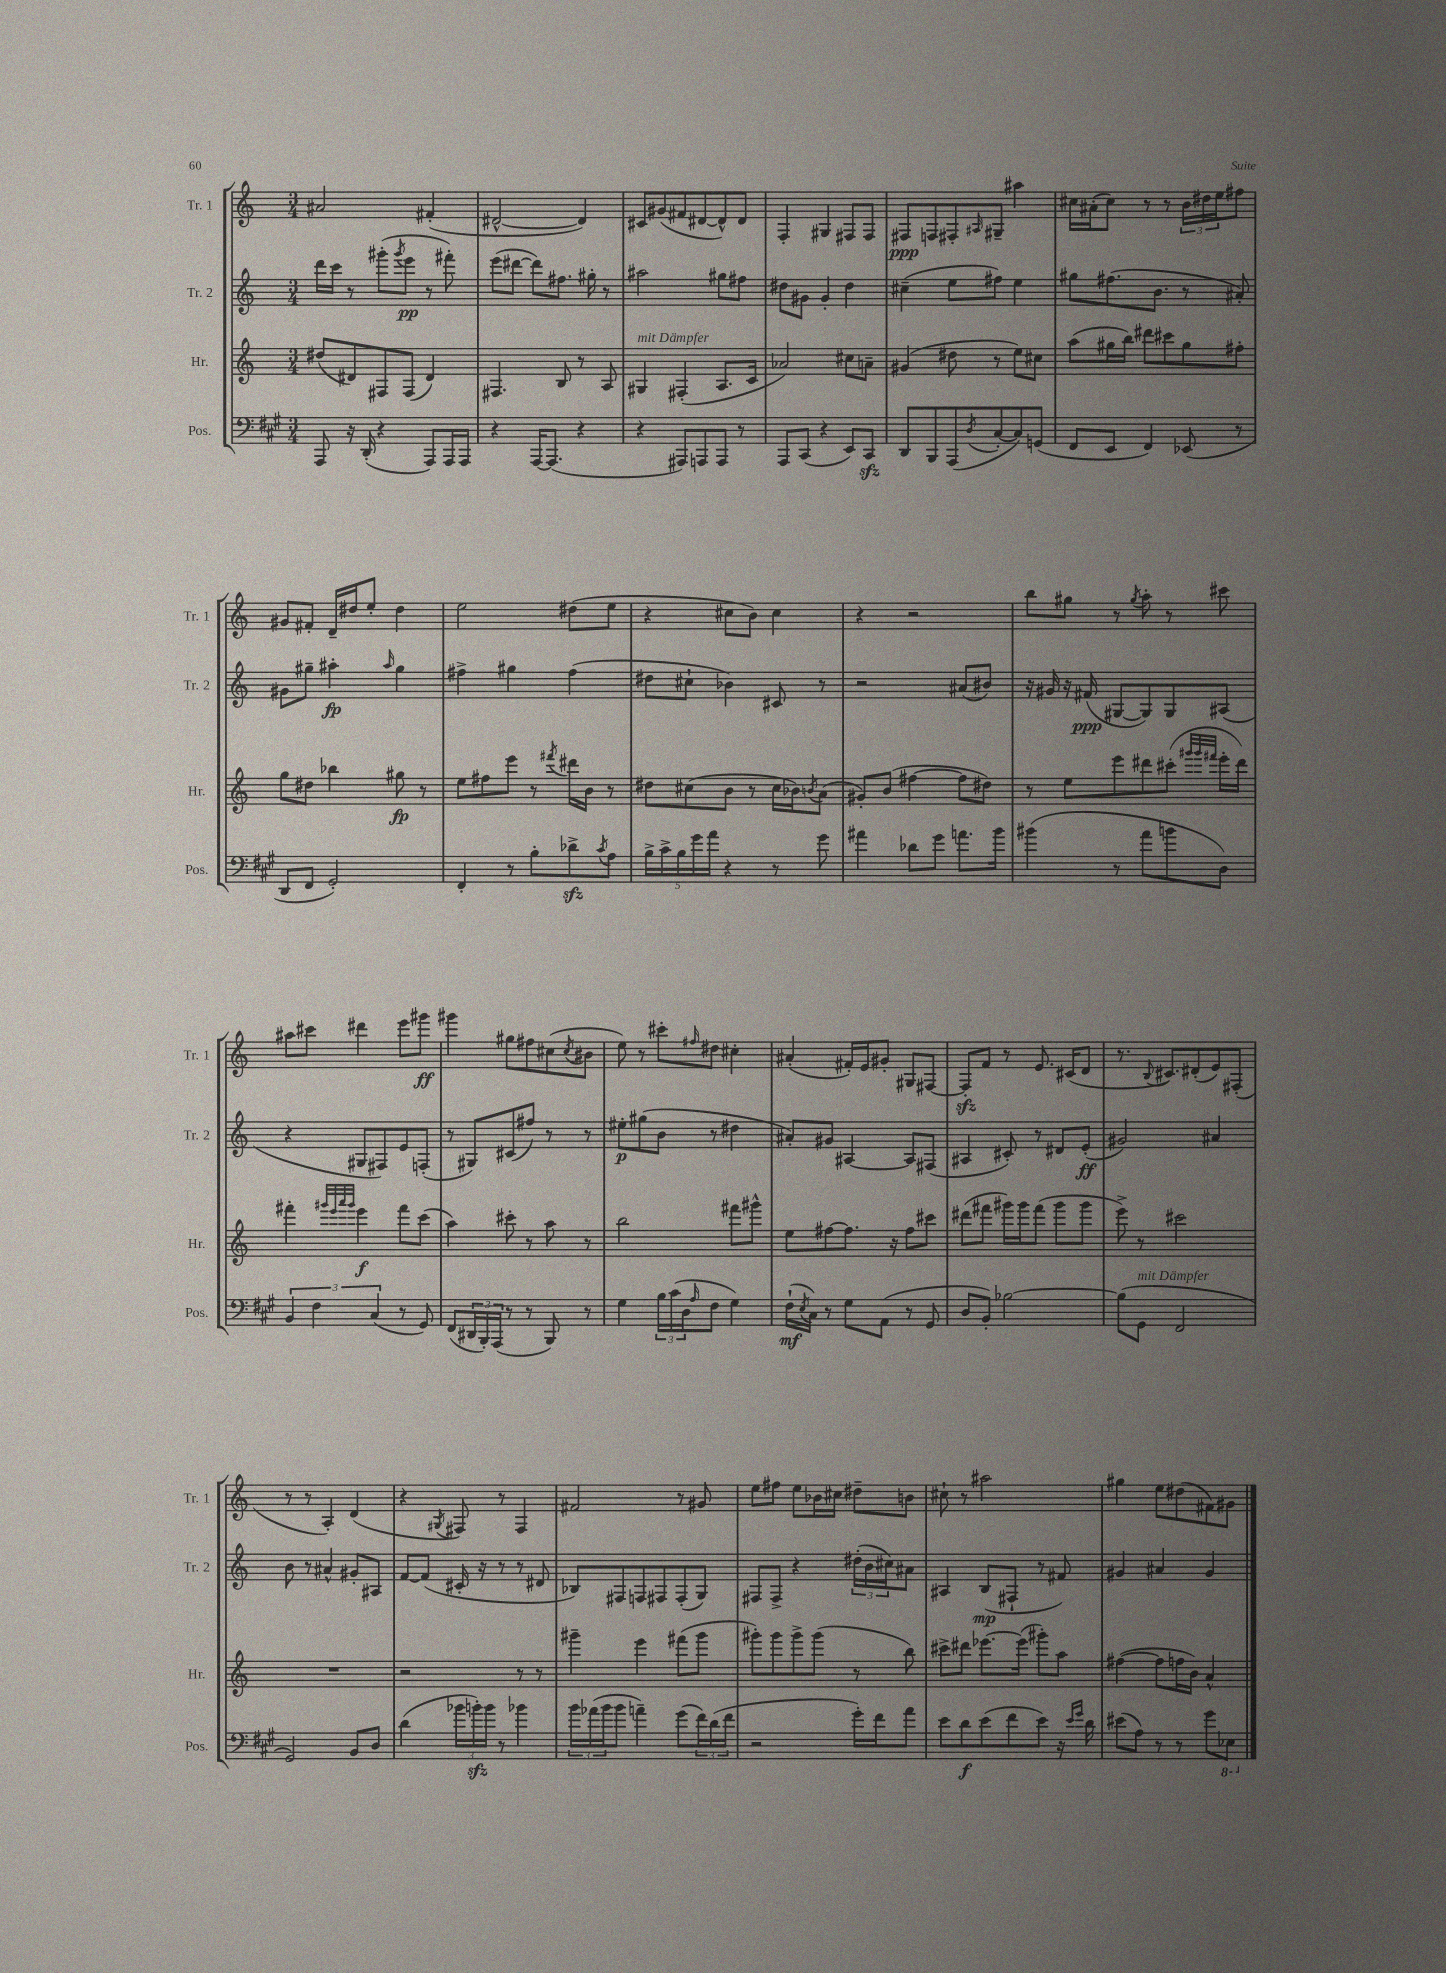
<<
\new StaffGroup <<
\new Staff = "s0" \with { instrumentName = "Tr. 1" shortInstrumentName = "Tr. 1" } {
    \clef treble \key c \major \numericTimeSignature \time 3/4
    ais'2 fis'4-.( |
    dis'2~-^ dis'4) |
    cis'8 gis'8( fis'8 dis'8~ dis'8-^) dis'8 |
    f4-. gis4 fis8 fis8 |
    fis8\ppp f8 fis8-. \grace { ais16 } gis8-- ais''4 |
    cis''16 ais'16-.( cis''8) r8 r8 \tuplet 3/2 { b'16 dis''16 e''16 } fis''8 |
    gis'8 fis'8-. d'16-- dis''16 e''8-. dis''4 |
    e''2 dis''8( e''8 |
    r4 cis''8 b'8) cis''4 |
    r4 r2 |
    b''8 gis''8 r8 \acciaccatura { gis''8 } a''8-. r8 cis'''8 |
    ais''8 cis'''8 dis'''4 e'''8 gis'''8\ff |
    gis'''4 gis''8 fis''8 cis''8( \acciaccatura { cis''8 } bis'8 |
    e''8) r8 cis'''8-. \grace { fis''16 } dis''8 cis''4-. |
    ais'4-.( fis'16-.) e'16 gis'8-. gis8 fis8~ |
    fis8-.\sfz f'8 r8 e'8. cis'16( d'8 |
    r8. \appoggiatura { b8 } cis'8.) dis'8-.( e'8) fis8-.( |
    r8 r8 a4-.) d'4( |
    r4 \acciaccatura { gis8 } fis8) r8 fis4 |
    fis'2 r8 gis'8 |
    e''8 fis''8 e''8 bes'16 cis''16 dis''8-- b'8 |
    cis''8-! r8 ais''2 |
    gis''4 e''8 dis''8( fis'8) gis'8 \bar "|." |
}
\new Staff = "s1" \with { instrumentName = "Tr. 2" shortInstrumentName = "Tr. 2" } {
    \clef treble \key c \major \numericTimeSignature \time 3/4
    d'''16 c'''16 r8 gis'''8-.( \acciaccatura { gis'''8 } e'''8\pp r8 fis'''8-.) |
    e'''8( dis'''8~ dis'''8) fis''8. gis''16-. r8 |
    ais''2 gis''8 fis''8 |
    dis''8 gis'8 gis'4-. dis''4 |
    cis''4--( e''8 fis''8) e''4 |
    gis''8 fis''8.( b'8. r8 ais'8-.) |
    gis'8 gis''8-- ais''4-.\fp \grace { ais''16 } gis''4 |
    fis''4-> gis''4 fis''4( |
    dis''8 cis''8-! bes'4) cis'8 r8 |
    r2 ais'8( bis'8) |
    r16 gis'16 r16 fis'16\ppp( gis8~ gis8) gis8 ais8( |
    r4 gis8 fis8) e'8 f8-.( |
    r8 gis8) cis'8( fis''8) r8 r8 |
    eis''8-.\p gis''8( b'8 r8 dis''4 |
    ais'8-.) gis'8 ais4~ ais8 fis8( |
    ais4 cis'8-.) r8 dis'8 e'8-.\ff( |
    gis'2) ais'4 |
    b'8 r8 ais'4-^ gis'8-. ais8 |
    f'8~ f'8( cis'16-. r16 r8 r8 dis'8 |
    bes8) fis8 f8 fis8 fis8-.( g8) |
    fis8 fis8-> r4 \tuplet 3/2 { dis''16-.( b'16 cis''16) } ais'8 |
    ais4 b8\mp( fis8-! r8 fis'8) |
    gis'4 ais'4 gis'4 \bar "|." |
}
\new Staff = "s2" \with { instrumentName = "Hr." shortInstrumentName = "Hr." } {
    \clef treble \key c \major \numericTimeSignature \time 3/4
    dis''8( dis'8) fis8 fis8( dis'4) |
    fis4. b8 r8 a8 |
    gis4^\markup { \italic "mit Dämpfer" } fis4-.( a8. c'16 |
    aes'2) cis''8 a'8-- |
    gis'4( dis''8 r8 e''8) cis''8 |
    a''8( gis''16 b''16) dis'''8 cis'''8 gis''8 fis''8-. |
    g''8 dis''8 bes''4 gis''8\fp r8 |
    e''8 fis''8 e'''8 r8 \acciaccatura { fis'''8 } dis'''16 b'16 r8 |
    dis''8 cis''8( b'8 r8 cis''16 bes'16) \acciaccatura { b'8 } a'8( |
    gis'8-.) b'8( fis''4~ fis''8 dis''8) |
    r8 e''8 e'''8 dis'''8 cis'''8-.( \grace { gis'''32 gis'''32 fis'''32 } e'''16-. dis'''16) |
    fis'''4-. \grace { gis'''32 e'''32 a'''32 gis'''32 } e'''4\f fis'''8 c'''8( |
    a''4) cis'''8-. r8 a''8 r8 |
    b''2 fis'''8 gis'''8-^ |
    e''8 fis''8~ fis''8. r16 fis''8 cis'''8 |
    dis'''8( fis'''8 gis'''16) gis'''16 fis'''8( gis'''8 gis'''8 |
    e'''8->) r8 cis'''2 |
    R2. |
    r2 r8 r8 |
    gis'''4-- e'''4 fis'''8( gis'''8 |
    gis'''8-.) gis'''8 gis'''8-> gis'''8( r8 b''8) |
    cis'''8-> dis'''8 ees'''8.~ ees'''16( gis'''8-.) a''8 |
    fis''4~( fis''8 f''16 b'16) a'4-^ \bar "|." |
}
\new Staff = "s3" \with { instrumentName = "Pos." shortInstrumentName = "Pos." } {
    \clef bass \key a \major \numericTimeSignature \time 3/4
    a,,8 r16 d,16-.( r4 a,,8) a,,16 a,,16 |
    r4 a,,16~ a,,8.( r4 |
    r4 ais,,8) a,,8 a,,8 r8 |
    a,,8 cis,8( r4 e,8) cis,8\sfz |
    d,8 b,,8 a,,8( \acciaccatura { d8 } cis8~-. cis8) g,8( |
    fis,8 e,8 fis,4) ees,8( r8 |
    d,8 fis,8 gis,2-.) |
    fis,4-. r8 b8-. des'8->\sfz \acciaccatura { cis'8 } a8 |
    \tuplet 5/4 { b16-> cis'16-> b16 gis'16 a'16 } r4 r8 gis'8 |
    ais'4 des'8 gis'8 a'8. b'16 |
    bis'4( r8 a'8 b'8 d8) |
    \tuplet 3/2 { b,4 fis4 cis4( } r8 gis,8) |
    fis,8( \tuplet 3/2 { dis,16 b,,16-.) a,,16( } r8 r8 b,,8) r8 |
    gis4 \tuplet 3/2 { b16 cis'16( d16 } \grace { a16 } fis8 gis4) |
    fis16-!\mf( \acciaccatura { e8 } cis16) r8 gis8 a,8( r8 gis,8 |
    d8 b,8-.) bes2~ |
    bes8( gis,8^\markup { \italic "mit Dämpfer" } fis,2 |
    gis,2) b,8 d8 |
    d'4( \tuplet 3/2 { bes'16 b'16-.\sfz) b'16 } r8 bes'4 |
    \tuplet 3/2 { b'16 aes'16( b'16 } b'8 a'4--) gis'8( \tuplet 3/2 { fis'16) d'16( fis'16 } |
    r2 gis'16-.) fis'16 a'8 |
    e'8 d'8\f e'8( fis'8 e'8) r16 \grace { e'16 gis'16 } d'16 |
    eis'8( a8) r8 r8 gis'8 \ottava #-1 ees,8 \ottava #0 \bar "|." |
}
>>
>>
\layout { \context { \Score \remove "Bar_number_engraver" } }
